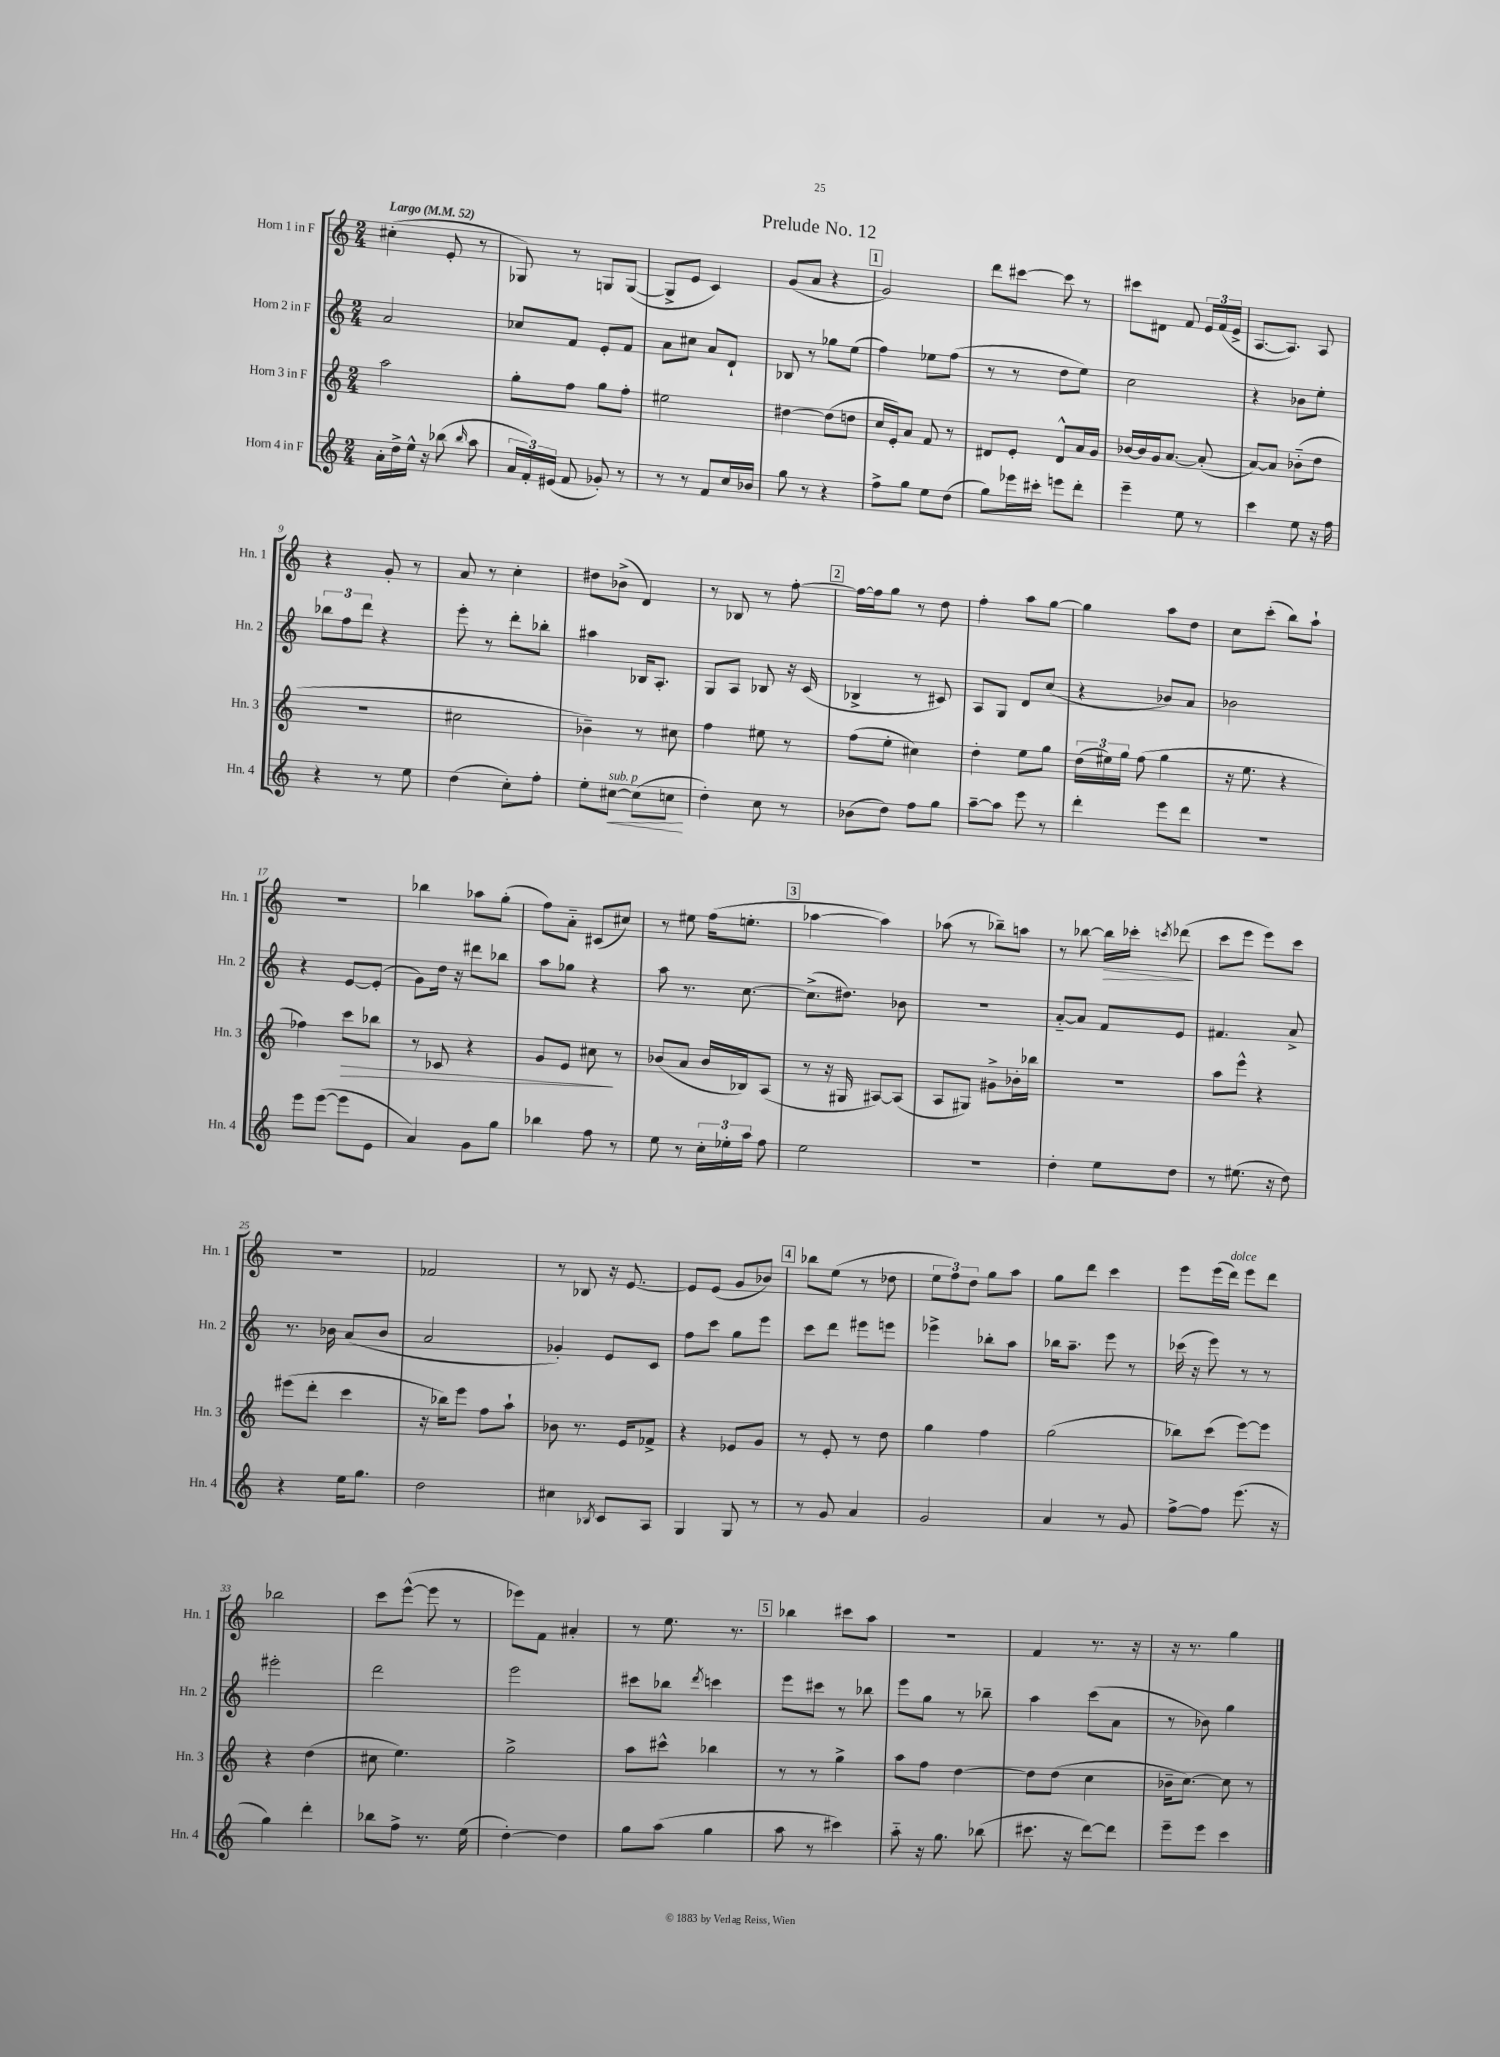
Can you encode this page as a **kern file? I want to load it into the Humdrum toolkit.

**kern	**dynam	**kern	**dynam	**kern	**kern	**dynam
*part4	*part4	*part3	*part3	*part2	*part1	*part1
*staff4	*staff4	*staff3	*staff3	*staff2	*staff1	*staff1
*I"Horn 4 in F	*	*I"Horn 3 in F	*	*I"Horn 2 in F	*I"Horn 1 in F	*
*I'Hn. 4	*	*I'Hn. 3	*	*I'Hn. 2	*I'Hn. 1	*
*clefG2	*	*clefG2	*	*clefG2	*clefG2	*
*k[]	*	*k[]	*	*k[]	*k[]	*
*M2/4	*	*M2/4	*	*M2/4	*M2/4	*
*MM52	*	*MM52	*	*MM52	*MM52	*
=1	=1	=1	=1	=1	=1	=1
!	!	!	!	!	!LO:TX:a:B:t=Largo	!
16a'\LL	.	2aa\	.	2a/	(4cc#X'\	.
16dd^\	.	.	.	.	.	.
16ee^^\JJ	.	.	.	.	.	.
16r	.	.	.	.	.	.
(8bb-X\	.	.	.	.	8e'/	.
16qqbb-/	.	.	.	.	.	.
8aa\	.	.	.	.	8r	.
=2	=2	=2	=2	=2	=2	=2
24a/LL	.	8gg'\L	.	8cc-X/L	8G-X/)	.
24f'/)	.	.	.	.	.	.
(24e#X/JJ	.	.	.	.	.	.
8f/	.	8ff\J	.	8f/J	8r	.
8g-X'/)	.	8gg\L	.	8e'/L	8Gn/L	.
8r	.	8ff'\J	.	8f/J	([8G/J	.
=3	=3	=3	=3	=3	=3	=3
8r	.	2ee#X\	.	8a\L	8G^/L]	.
8r	.	.	.	8cc#X\J	8e/J	.
8f/L	.	.	.	8a/L	4c/)	.
16cc/L	.	.	.	8d`/J	.	.
16b-X/JJ	.	.	.	.	.	.
=4	=4	=4	=4	=4	=4	=4
8gg\	.	[4dd#X\	.	8B-X/	(8g/L	.
8r	.	.	.	8r	8a/J	.
4r	.	(8dd#\L]	.	8gg-X\L	4r	.
.	.	8ddn\J	.	(8ee\J	.	.
!!LO:REH:place=s1:t=1
=5	=5	=5	=5	=5	=5	=5
8ff^\L	.	16cc/LL	.	4ff\)	2g/)	.
.	.	16e'/J)	.	.	.	.
8gg\J	.	8a/J	.	.	.	.
8ee\L	.	8f/	.	8ee-X\L	.	.
(8dd\J	.	8r	.	(8ff\J	.	.
=6	=6	=6	=6	=6	=6	=6
8gg\L)	.	8d#X/L	.	8r	8ddd\L	.
16eee-X\L	.	8e'/J	.	8r	[8ccc#X\J	.
16ccc#X'\JJ	.	.	.	.	.	.
8eeen\L	.	8d#^^/L	.	8dd\L	8ccc#\]	.
8ddd'\J	.	16a/L	.	8ee\J)	8r	.
.	.	16g/JJ	.	.	.	.
=7	=7	=7	=7	=7	=7	=7
4eee~\	.	[16b-X/LL	.	2cc\	8ccc#X\L	.
.	.	16b-/]	.	.	.	.
.	.	16g/J	.	.	8d#X\J	.
.	.	[8.a/J	.	.	.	.
8ee\	.	.	.	.	8f/	.
8r	.	(8a'/]	.	.	24e/LL	.
.	.	.	.	.	(24f/	.
.	.	.	.	.	24e^/JJ	.
=8	=8	=8	=8	=8	=8	=8
4ccc\	.	[8a/L)	.	4r	[8.A/L	.
.	.	8a/J]	.	.	.	.
.	.	.	.	.	8.A/J])	.
8ee\	.	(8b-X\L	.	8b-X\L	.	.
16r	.	8dd\J	.	8ee'\J	8A/	.
16ff\	.	.	.	.	.	.
!!LO:LB:g=z
=9	=9	=9	=9	=9	=9	=9
4r	.	2r	.	12bb-X\L	4r	.
.	.	.	.	12ff\	.	.
.	.	.	.	12ddd\J	.	.
8r	.	.	.	4r	8g'/	.
8ee\	.	.	.	.	8r	.
=10	=10	=10	=10	=10	=10	=10
(4dd\	.	2cc#X\	.	8eee'\	8a/	.
.	.	.	.	8r	8r	.
8cc'\L)	.	.	.	8ddd'\L	4cc'\	.
8ff'\J	.	.	.	8bb-X'\J	.	.
=11	=11	=11	=11	=11	=11	=11
8ee'\L	.	4b-X~\)	.	4aa#X\	8dd#X\L	.
!LO:TX:a:i:t=sub. p	!	!	!	!	!	!
!	!LO:HP:b	!	!	!	!	!
[8cc#X\J	<	.	.	.	(8b-X^\J	.
(8cc#\L]	.	8r	.	16B-X/KL	4d/)	.
.	.	.	.	8.A'/J	.	.
8ccn\J	.	8cc#X\	.	.	.	.
.	[	.	.	.	.	.
=12	=12	=12	=12	=12	=12	=12
4dd'\)	.	4ff\	.	8G/L	8r	.
.	.	.	.	8A/J	8B-X/	.
8cc\	.	8ee#X\	.	8B-X/	8r	.
8r	.	8r	.	16r	[8ff'\	.
.	.	.	.	(16c/	.	.
!!LO:REH:place=s1:t=2
=13	=13	=13	=13	=13	=13	=13
(8b-X\L	.	(8ff\L	.	4B-X^/	16ff\LL_	.
.	.	.	.	.	16ff\J]	.
8dd\J)	.	8ee'\J	.	.	8gg\J	.
8ff\L	.	4cc#X\)	.	8r	8r	.
8gg\J	.	.	.	8c#X/)	8dd\	.
=14	=14	=14	=14	=14	=14	=14
[8aa~\L	.	4dd'\	.	8A/L	4ff'\	.
8aa\J]	.	.	.	8G/J	.	.
8eee\	.	8ee\L	.	8d/L	8aa\L	.
8r	.	8gg\J	.	(8cc/J	[8gg\J	.
=15	=15	=15	=15	=15	=15	=15
4ddd'\	.	(24dd\LL	.	4r	4gg\]	.
.	.	24ee#X\)	.	.	.	.
.	.	24gg\JJ	.	.	.	.
.	.	(8ff\	.	.	.	.
8eee\L	.	4gg\	.	8b-X/L)	8aa\L	.
8ddd\J	.	.	.	8a/J	8dd\J	.
=16	=16	=16	=16	=16	=16	=16
2r	.	16r	.	2b-X\	8cc\L	.
.	.	8.ee\	.	.	.	.
.	.	.	.	.	(8ccc'\J	.
.	.	4r	.	.	8bb\L)	.
.	.	.	.	.	8aa`\J	.
!!LO:LB:g=z
=17	=17	=17	=17	=17	=17	=17
8eee\L	.	4ff-X\)	.	4r	2r	.
([8eee\J	.	.	.	.	.	.
!	!	!	!LO:HP:b	!	!	!
8eee\L]	.	8ccc\L	>	[8e/L	.	.
8e\J	.	8bb-X\J	.	(8e'/J]	.	.
=18	=18	=18	=18	=18	=18	=18
4a/)	.	8r	.	8g\L)	4bb-X\	.
.	.	8c-X/	.	16dd\Jk	.	.
.	.	.	.	16r	.	.
8g\L	.	4r	.	8ddd#X\L	8aa-X\L	.
8gg\J	.	.	.	8bb-X\J	(8gg'\J	.
=19	=19	=19	=19	=19	=19	=19
4bb-X\	.	8g/L	.	8aa\L	8ff\L)	.
.	.	8e/J	.	8gg-X\J	8a\J	.
8ff\	.	8cc#X\	.	4r	(8c#X/L	.
8r	.	8r	]	.	8cc#X/J)	.
=20	=20	=20	=20	=20	=20	=20
8ee\	.	(8b-X/L	.	8aa\	8r	.
8r	.	8a/J	.	8.r	8ee#X\	.
24cc'\LL	.	16b-/LL	.	.	(16ff\KL	.
24ee-X'\	.	.	.	.	.	.
.	.	16B-X/J)	.	[8.cc\	8.een'\J	.
24aa\JJ	.	.	.	.	.	.
8ff\	.	(8A/J	.	.	.	.
!!LO:REH:place=s1:t=3
=21	=21	=21	=21	=21	=21	=21
2ee\	.	8r	.	(8.cc^\L]	[4aa-X\	.
.	.	16r	.	.	.	.
.	.	16G#X/	.	8.dd#X\J)	.	.
.	.	[8A#X/L)	.	.	4aa-\])	.
.	.	(8A#/J]	.	8b-X\	.	.
=22	=22	=22	=22	=22	=22	=22
2r	.	8A/L	.	2r	(8aa-X\	.
.	.	8G#X/J)	.	.	8r	.
.	.	8g#X^\L	.	.	8bb-X~\L)	.
.	.	16b-X'\L	.	.	8aan\J	.
.	.	16bb-X\JJ	.	.	.	.
=23	=23	=23	=23	=23	=23	=23
4dd'\	.	2r	.	[8a/L	8r	.
.	.	.	.	8a/J]	[8bb-X\	.
!	!	!	!	!	!	!LO:HP:b
8ee\L	.	.	.	8f/L	16bb-\LL]	>
.	.	.	.	.	16ccc-X'\JJ	.
.	.	.	.	.	8qcccn/	.
8dd\J	.	.	.	8e/J	(8ddd-X\	.
.	.	.	.	.	.	]
=24	=24	=24	=24	=24	=24	=24
8r	.	8aa\L	.	4.f#X/	8ccc\L	.
(8.ee#X\	.	8eee^^\J	.	.	8eee\J	.
.	.	4r	.	.	8eee\L)	.
16r	.	.	.	.	.	.
8dd\)	.	.	.	8a^/	8ccc\J	.
!!LO:LB:g=z
=25	=25	=25	=25	=25	=25	=25
4r	.	(8eee#X\L	.	8.r	2r	.
.	.	8ddd'\J	.	.	.	.
.	.	.	.	16b-X\	.	.
16ee\KL	.	4ccc\	.	(8a/L	.	.
8.gg\J	.	.	.	.	.	.
.	.	.	.	8b-/J	.	.
=26	=26	=26	=26	=26	=26	=26
2dd\	.	16r	.	2a/	2f-X/	.
.	.	16bb-X\KL)	.	.	.	.
.	.	8eee\J	.	.	.	.
.	.	8ff\L	.	.	.	.
.	.	8aa`\J	.	.	.	.
=27	=27	=27	=27	=27	=27	=27
4cc#X\	.	8b-X\	.	4g-X'/)	8r	.
.	.	8.r	.	.	8B-X/	.
8qB-X/	.	.	.	.	.	.
8c/L	.	.	.	8e/L	16r	.
.	.	16e/KL	.	.	[8.e/	.
8A/J	.	8f-X^/J	.	8c/J	.	.
=28	=28	=28	=28	=28	=28	=28
4G/	.	4r	.	8ff\L	8e/L]	.
.	.	.	.	8ccc\J	(8e/J	.
8G/	.	8e-X/L	.	8gg\L	8g/L	.
8r	.	8g/J	.	8eee\J	8b-X/J)	.
!!LO:REH:place=s1:t=4
=29	=29	=29	=29	=29	=29	=29
8r	.	8r	.	8ccc\L	8bb-X\L	.
8g/	.	8e'/	.	8ddd\J	(8ee\J	.
4a/	.	8r	.	8eee#X\L	8r	.
.	.	8dd\	.	8eeen\J	8dd-X\	.
=30	=30	=30	=30	=30	=30	=30
2g/	.	4gg\	.	4eee-X^\	12ee\L	.
.	.	.	.	.	12ff\)	.
.	.	.	.	.	12dd\J	.
.	.	4ff\	.	8bb-X'\L	8gg\L	.
.	.	.	.	8aa\J	8aa\J	.
=31	=31	=31	=31	=31	=31	=31
4a/	.	(2gg\	.	16bb-X\KL	8gg\L	.
.	.	.	.	8.aa~\J	.	.
.	.	.	.	.	8ddd\J	.
8r	.	.	.	8eee\	4ccc\	.
8g/	.	.	.	8r	.	.
=32	=32	=32	=32	=32	=32	=32
[8ff^\L	.	8bb-X\L)	.	(16ccc-X\	8eee\L	.
.	.	.	.	16r	.	.
8ff\J]	.	(8ccc\J	.	8eee\)	(16eee\L	.
!	!	!	!	!	!LO:TX:a:i:t=dolce	!
.	.	.	.	.	16ddd\JJ)	.
(8.eee\	.	[8eee\L)	.	8r	8eee\L	.
.	.	8eee\J]	.	8r	8ddd\J	.
16r	.	.	.	.	.	.
!!LO:LB:g=z
=33	=33	=33	=33	=33	=33	=33
4gg\)	.	4r	.	2eee#X'\	2bb-X\	.
4ddd'\	.	(4dd\	.	.	.	.
=34	=34	=34	=34	=34	=34	=34
8bb-X\L	.	8cc#X\	.	2ddd\	8ccc\L	.
8ff^\J	.	4.ee\)	.	.	([8eee^^\J	.
8.r	.	.	.	.	8eee\]	.
.	.	.	.	.	8r	.
(16ee\	.	.	.	.	.	.
=35	=35	=35	=35	=35	=35	=35
[4dd'\)	.	2gg^\	.	2eee\	8eee-X\L)	.
.	.	.	.	.	8f\J	.
4dd\]	.	.	.	.	4a#X'/	.
=36	=36	=36	=36	=36	=36	=36
8gg\L	.	8aa\L	.	8ccc#X\L	8r	.
(8aa\J	.	8ccc#X^^\J	.	8bb-X\J	8.ee\	.
.	.	.	.	8qddd/	.	.
4gg\	.	4bb-X\	.	4cccn\	.	.
.	.	.	.	.	8.r	.
!!LO:REH:place=s1:t=5
=37	=37	=37	=37	=37	=37	=37
8aa\	.	8r	.	8eee\L	4bb-X\	.
8r	.	8r	.	8ccc#X\J	.	.
4ccc#X\)	.	4gg^\	.	8r	8ccc#X\L	.
.	.	.	.	8bb-X\	8aa\J	.
=38	=38	=38	=38	=38	=38	=38
8aa\	.	8aa\L	.	8eee\L	2r	.
16r	.	8ff\J	.	8gg\J	.	.
8.gg\	.	.	.	.	.	.
.	.	[4dd\	.	8r	.	.
(8bb-X\	.	.	.	8bb-X~\	.	.
=39	=39	=39	=39	=39	=39	=39
8.ccc#X\	.	8dd\L]	.	4aa\	4f/	.
.	.	(8dd\J	.	.	.	.
16r	.	.	.	.	.	.
[8ddd\L)	.	4cc\	.	(8ccc\L	8.r	.
8ddd\J]	.	.	.	8a\J	.	.
.	.	.	.	.	16r	.
=40	=40	=40	=40	=40	=40	=40
8eee~\L	.	16b-X~\KL	.	8r	16r	.
.	.	[8.cc\J)	.	.	8.r	.
8eee\J	.	.	.	8b-X\)	.	.
4ccc\	.	8cc\]	.	4gg\	4gg\	.
.	.	8r	.	.	.	.
==	==	==	==	==	==	==
*-	*-	*-	*-	*-	*-	*-
